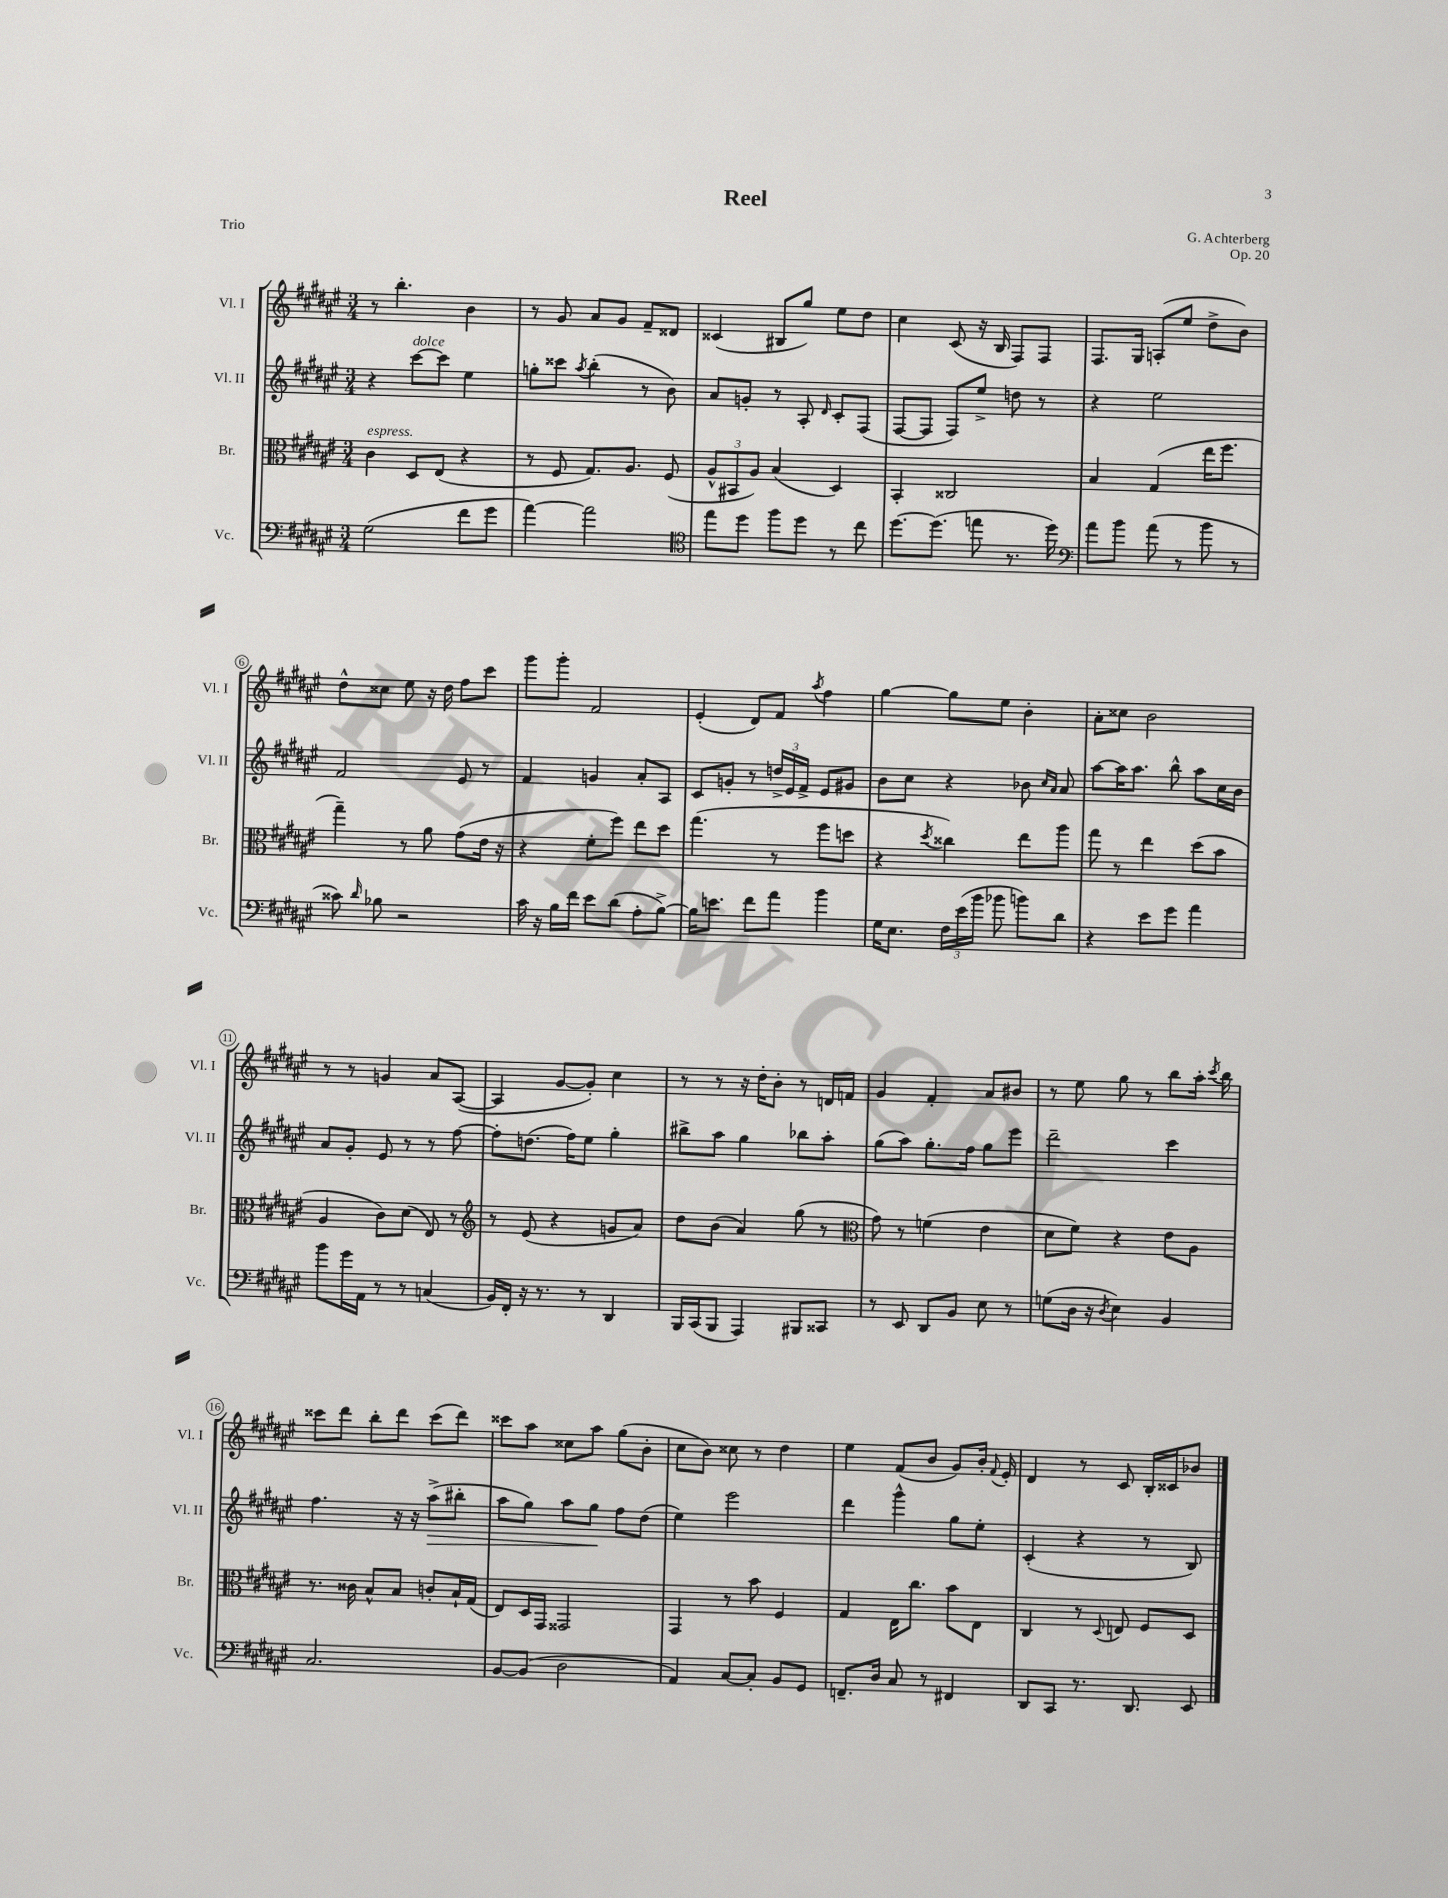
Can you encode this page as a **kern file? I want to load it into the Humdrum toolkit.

**kern	**kern	**kern	**dynam	**kern
*part4	*part3	*part2	*part2	*part1
*staff4	*staff3	*staff2	*staff2	*staff1
*I"Vc.	*I"Br.	*I"Vl. II	*	*I"Vl. I
*I'Vc.	*I'Br.	*I'Vl. II	*	*I'Vl. I
*clefF4	*clefC3	*clefG2	*	*clefG2
*k[f#c#g#d#a#e#]	*k[f#c#g#d#a#e#]	*k[f#c#g#d#a#e#]	*	*k[f#c#g#d#a#e#]
*M3/4	*M3/4	*M3/4	*	*M3/4
=1	=1	=1	=1	=1
!	!LO:TX:a:i:t=espress.	!	!	!
(2G#\	4c#\	4r	.	8r
.	.	.	.	4.bb'\
!	!	!LO:TX:a:i:t=dolce	!	!
.	8D#/L	[8ccc#\L	.	.
.	(8E#/J	8ccc#\J]	.	.
8f#\L	4r	4ee#\	.	4b\
8g#\J	.	.	.	.
=2	=2	=2	=2	=2
[4a#\)	8r	8ggn'\L	.	8r
.	8F#/	8ccc##X\J	.	8g#/
.	.	8qaa#/	.	.
2a#\]	8.G#/L)	(4bb'\	.	8a#/L
.	.	.	.	8g#/J
.	8.A#/J	.	.	.
.	.	8r	.	8f#~/L
.	(8F#/	8b\)	.	8d##X/J
=3	=3	=3	=3	=3
*clefC4	*	*	*	*
8ee#\L	12A#^^/L	8a#/L	.	(4c##X/
.	12BB#X/	.	.	.
8dd#\J	.	8gn'/J	.	.
.	12A#/J)	.	.	.
8ff#\L	(4B/	8r	.	8B#X/L
8dd#\J	.	8A#'/	.	8gg#/J)
.	.	16qqd#/	.	.
8r	4D#/)	8c#'/L	.	8ee#\L
8cc#\	.	(8F#/J	.	8dd#\J
=4	=4	=4	=4	=4
[8.dd#\L	4BB'/	[8F#/L	.	4cc#\
.	.	8F#/J]	.	.
(8.dd#\J]	.	.	.	.
.	2C##X/	8F#/L)	.	(8c#/
8een\	.	8ee#^/J	.	16r
.	.	.	.	16B/
8.r	.	8ddn\	.	8F#/L)
.	.	8r	.	8F#/J
16dd#\)	.	.	.	.
=5	=5	=5	=5	=5
*clefF4	*	*	*	*
8a#\L	4B/	4r	.	8.F#/L
8b\J	.	.	.	.
.	.	.	.	16G#/Jk
(8a#\	(4G#/	2ee#\	.	(8An'/L
8r	.	.	.	8ee#/J
8b\	16ee#\KL	.	.	8dd#^\L
.	8.ff#\J	.	.	.
8r	.	.	.	8b\J)
!!LO:LB:g=z
=6	=6	=6	=6	=6
8c##X\)	4gg#~\)	2f#/	.	8dd#^^\L
16qqd#/	.	.	.	.
8B-X\	.	.	.	8cc##X\J
2r	8r	.	.	8ee#\
.	8a#\	.	.	16r
.	.	.	.	16dd#\
.	(8g#\L	8e#/	.	8ff#\L
.	16e#\Jk	8r	.	8ccc#\J
.	16r	.	.	.
=7	=7	=7	=7	=7
16c#\	4r	4f#/	.	8ggg#\L
16r	.	.	.	.
16B\LL	.	.	.	8ggg#'\J
16f#\JJ	.	.	.	.
8e#\L	8f#'\L	4gn/	.	2f#/
(8d#\J	8ff#\J)	.	.	.
8A#'\L	8ee#\L	8a#'/L	.	.
[8B^\J)	8dd#\J	8A#/J	.	.
=8	=8	=8	=8	=8
16B\KL]	(4.gg#\	8c#/L	.	(4e#'/
8.en\J	.	.	.	.
.	.	8gn'/J	.	.
8f#\L	.	8r	.	8d#/L)
8a#\J	8r	24ddn^/LL	.	8f#/J
.	.	24e#/	.	.
.	.	24f#^/JJ	.	.
.	.	.	.	8qaa#/
4b\	8ff#\L	8e#/L	.	4ff#\
.	8ddn\J	8g#X/J	.	.
=9	=9	=9	=9	=9
16G#\KL	4r	8b\L	.	[4gg#\
8.E#\J	.	.	.	.
.	.	8cc#\J	.	.
.	8qdd#/	.	.	.
24F#\LL	4cc##X\)	4r	.	8gg#\L]
(24e#\	.	.	.	.
24b\JJ	.	.	.	.
8b-X\	.	.	.	8ee#\J
8bn\L)	8ee#\L	8b-X\	.	4b'\
.	.	16qqcc#/LL	.	.
.	.	16qqa#/JJ	.	.
8d#\J	8aa#\J	8a#/	.	.
=10	=10	=10	=10	=10
4r	8gg#\	[8aa#\L	.	8a#'\L
.	8r	16aa#\K]	.	8cc##X\J
.	.	8.aa#\J	.	.
8e#\L	4ee#\	.	.	2b\
8g#\J	.	8bb^^\	.	.
4a#\	(8dd#\L	8aa#\L	.	.
.	8b\J	16cc#\L	.	.
.	.	16b\JJ	.	.
!!LO:LB:g=z
=11	=11	=11	=11	=11
8b\L	4A#/	8a#/L	.	8r
16g#\L	.	8g#'/J	.	8r
16AA#\JJ	.	.	.	.
8r	8c#\L)	8e#/	.	4gn/
8r	(8d#\J	8r	.	.
(4Cn/	8E#/)	8r	.	8a#/L
.	8r	[8ff#\	.	([8A#/J
=12	=12	=12	=12	=12
*	*clefG2	*	*	*
16BB/LL)	8r	8ff#'\L]	.	4A#/]
16FF#'/JJ	.	.	.	.
16r	(8e#/	(8.ddn\J	.	.
8.r	.	.	.	.
.	4r	.	.	[8g#/L
.	.	16ff#\KL)	.	.
8r	.	8ee#\J	.	8g#'/J])
4DD#/	8gn/L	4gg#'\	.	4cc#\
.	8a#/J)	.	.	.
=13	=13	=13	=13	=13
16BBB/LL	8dd#\L	8bb#X^\L	.	8r
(16CC#/J	.	.	.	.
8BBB/J	(8b\J	8aa#\J	.	8r
4AAA#/)	4a#/)	4gg#\	.	16r
.	.	.	.	16dd#'\KL
.	.	.	.	8b'\J
8BBB#X/L	(8gg#\	8bb-X\L	.	8r
8CC##X/J	8r	8aa#'\J	.	16dn/LL
.	.	.	.	16fn/JJ
=14	=14	=14	=14	=14
*	*clefC3	*	*	*
8r	8g#\)	(8gg#\L	.	4g#/
8EE#/	8r	8aa#\J)	.	.
8DD#/L	(4fn\	8.gg#'\L	.	4f#'/
8BB/J	.	.	.	.
.	.	16ff#\Jk	.	.
8E#\	4e#\	8gg#\L	.	8a#/L
8r	.	8eee#\J	.	8b#X/J
=15	=15	=15	=15	=15
(8Gn\L	8d#\L	2ddd#~\	.	8r
16D#\Jk	8f#\J)	.	.	8ee#\
16r	.	.	.	.
8qD#/	.	.	.	.
4E#\)	4r	.	.	8gg#\
.	.	.	.	8r
4BB/	8e#\L	4ccc#\	.	8bb\L
.	8A#\J	.	.	16aa#'\Jk
.	.	.	.	8qccc#/
.	.	.	.	16bb\
!!LO:LB:g=z
=16	=16	=16	=16	=16
2.C#/	8.r	4.ff#\	.	8ccc##X\L
.	.	.	.	8ddd#\J
.	16c##X\	.	.	.
.	8B^^/L	.	.	8bb'\L
.	8B/J	16r	.	8ddd#\J
.	.	16r	.	.
!	!	!	!LO:HP:b	!
.	8cn'/L	(8aa#^\L	>	(8ccc##\L
.	16B`/L	8bb#X'\J	.	8ddd#\J)
.	(16G#/JJ	.	.	.
=17	=17	=17	=17	=17
[8BB/L	8E#/L)	8aa#\L	.	8ccc##X\L
(8BB/J]	16D#/L	8gg#\J)	.	8aa#\J
.	16GG#/JJ	.	.	.
2D#\	2GG##X/	8aa#\L	.	8cc##X\L
.	.	8gg#\J	.	8aa#\J
.	.	8ff#\L	]	(8gg#\L
.	.	(8dd#\J	.	8b'\J
=18	=18	=18	=18	=18
4AA#/)	4GG#/	4ee#\)	.	8cc#\L
.	.	.	.	8b\J)
[8C#/L	8r	2eee#\	.	8cc##X\
8C#'/J]	8b\	.	.	8r
8BB/L	4F#/	.	.	4dd#\
8GG#/J	.	.	.	.
=19	=19	=19	=19	=19
8.FFn~/L	4G#/	4ddd#\	.	4ee#\
16D#/Jk	.	.	.	.
8C#/	16E#\KL	4ggg#^^\	.	(8f#/L
.	8.cc#\J	.	.	.
8r	.	.	.	8b/J
4FF#X/	8b\L	8gg#\L	.	8g#/L)
.	8E#\J	8ee#'\J	.	16b'/Jk
.	.	.	.	8qqf#/
.	.	.	.	16e#'/
=20	=20	=20	=20	=20
8DD#/L	4C#/	(4c#'/	.	4d#/
8CC#/J	.	.	.	.
8.r	8r	4r	.	8r
.	8qqD#/	.	.	.
.	8En/	.	.	8c#/
8.DD#/	.	.	.	.
.	8F#/L	8r	.	16B'/LL
.	.	.	.	16c##X/J
8EE#/	8D#/J	8B/)	.	8b-X/J
==	==	==	==	==
*-	*-	*-	*-	*-
